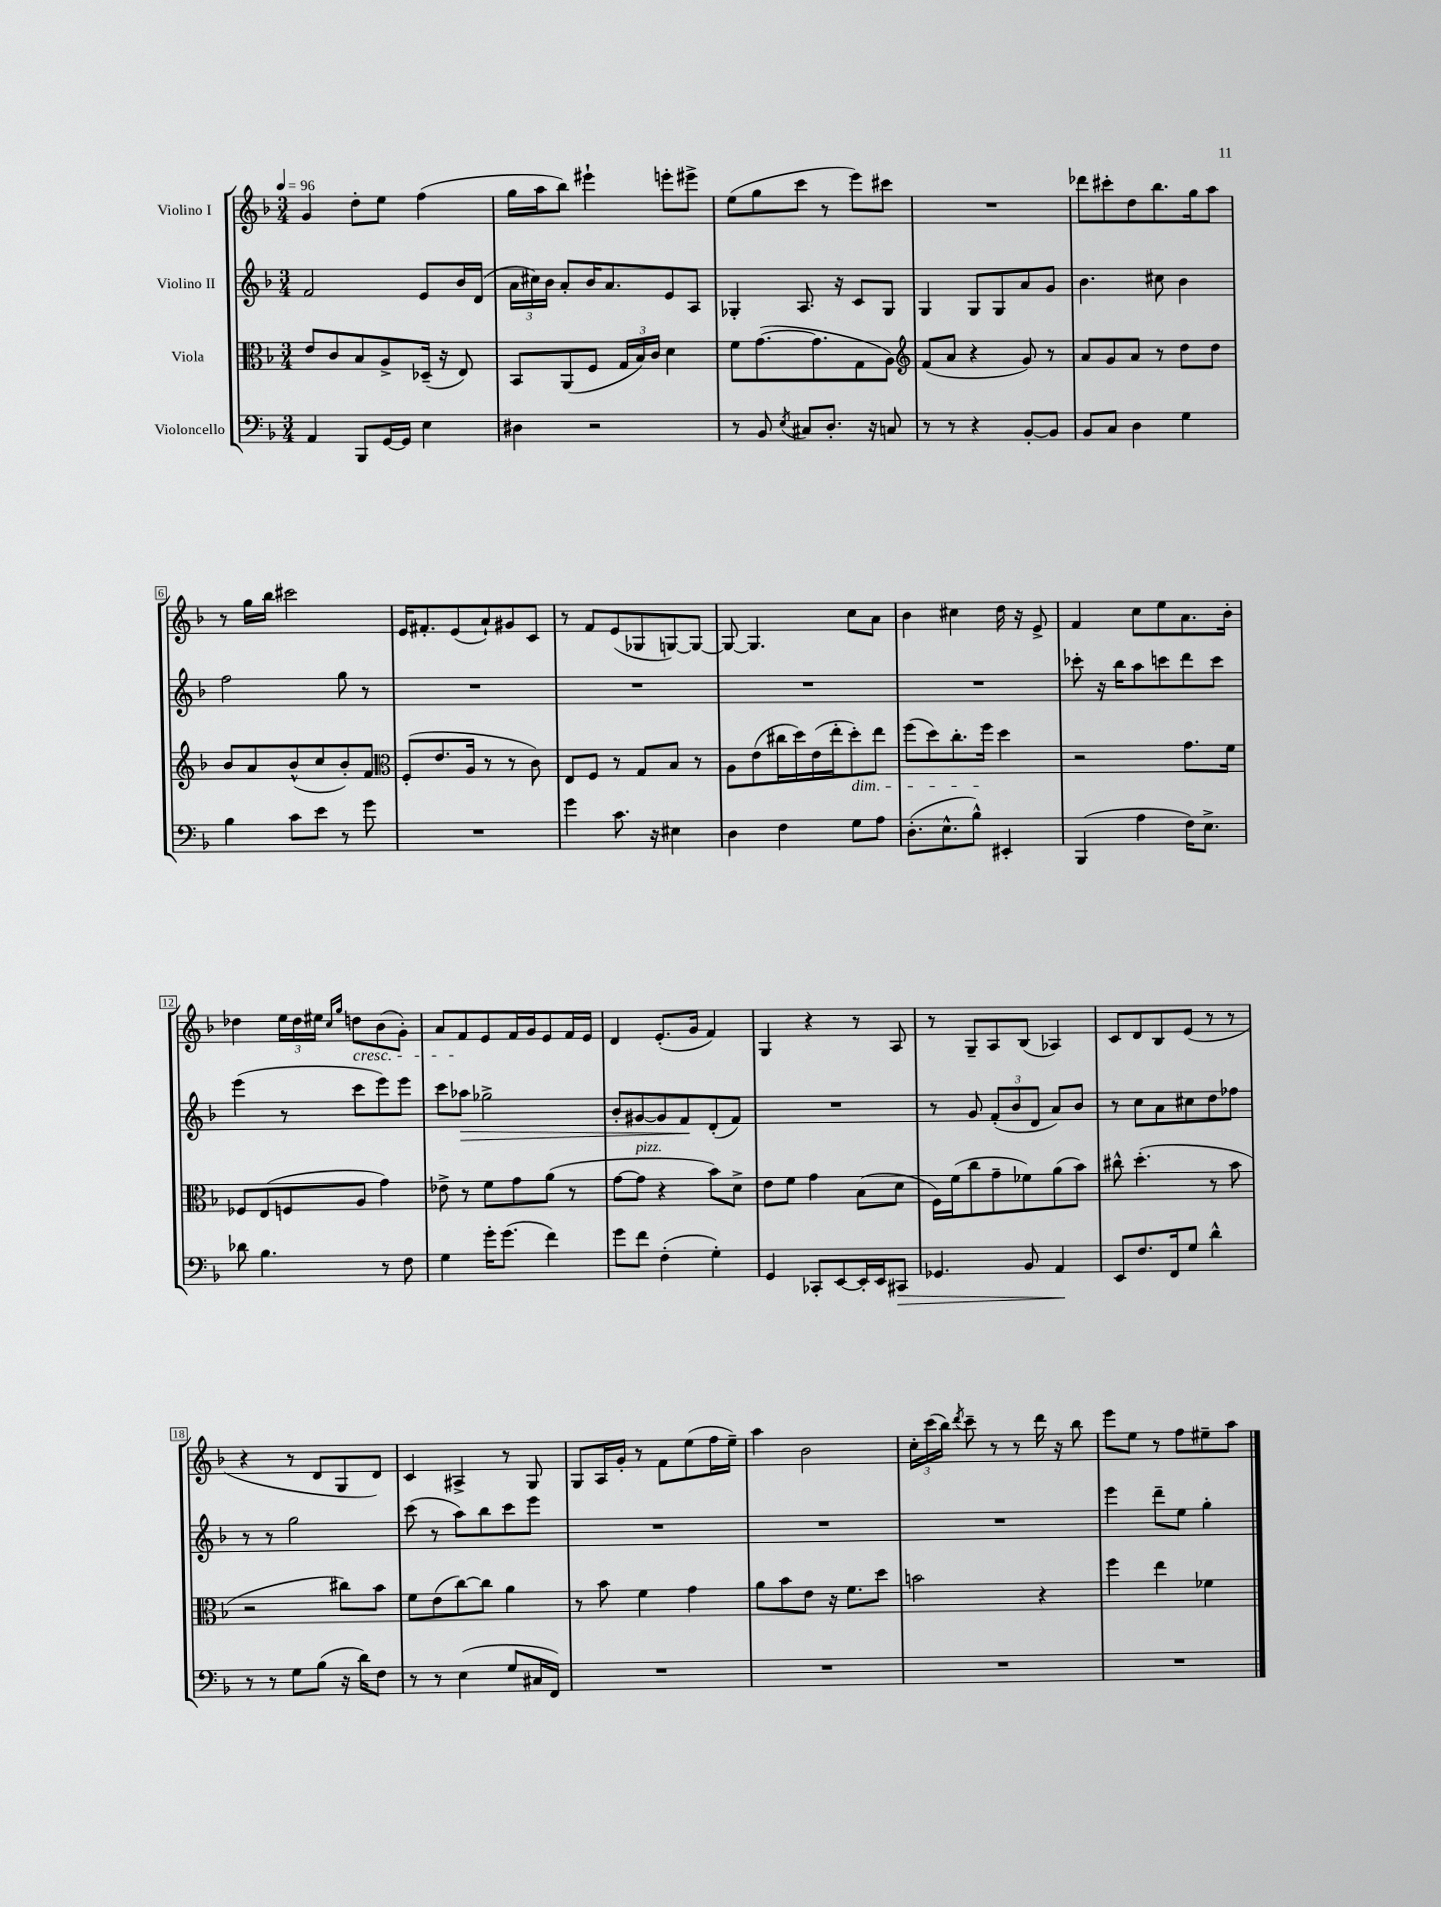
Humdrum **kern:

**kern	**dynam	**kern	**kern	**dynam	**kern
*part4	*part4	*part3	*part2	*part2	*part1
*staff4	*staff4	*staff3	*staff2	*staff2	*staff1
*I"Violoncello	*	*I"Viola	*I"Violino II	*	*I"Violino I
*clefF4	*	*clefC3	*clefG2	*	*clefG2
*k[b-]	*	*k[b-]	*k[b-]	*	*k[b-]
*M3/4	*	*M3/4	*M3/4	*	*M3/4
*MM96	*	*MM96	*MM96	*	*MM96
=1	=1	=1	=1	=1	=1
4AA/	.	8e/L	2f/	.	4g/
.	.	8c/	.	.	.
8BBB-/L	.	8B-/	.	.	8dd'\L
[16GG/L	.	8A^/	.	.	8ee\J
16GG/JJ]	.	.	.	.	.
4E\	.	(16D-X~/Jk	8e/L	.	(4ff\
.	.	16r	.	.	.
.	.	8E/)	16b-/L	.	.
.	.	.	(16d/JJ	.	.
=2	=2	=2	=2	=2	=2
4D#X\	.	8BB-/L	24a\LL	.	16gg\LL
.	.	.	24cc#X\)	.	.
.	.	.	.	.	16aa\J
.	.	.	24b-\JJ	.	.
.	.	(8AA/	8a'/L	.	8bb-\J)
2r	.	8F/J	16b-/K	.	4eee#X`\
.	.	.	8.a/	.	.
.	.	24G/LL	.	.	.
.	.	24B-/)	.	.	.
.	.	24c/JJ	.	.	.
.	.	4d\	8e/	.	8eeen'\L
.	.	.	8A/J	.	8eee#X^\J
=3	=3	=3	=3	=3	=3
8r	.	8f\L	4G-X'/	.	(8ee\L
8BB-/	.	([8.g\	.	.	8gg\
8qE/	.	.	.	.	.
8C#X/L	.	.	8.A/	.	8ccc\J
.	.	8.g\]	.	.	.
8.D'/J	.	.	.	.	8r
.	.	.	16r	.	.
.	.	8G\	8c/L	.	8eee\L)
16r	.	.	.	.	.
8Cn/	.	8A\J)	8G-/J	.	8ccc#X\J
=4	=4	=4	=4	=4	=4
*	*	*clefG2	*	*	*
8r	.	(8f/L	4G/	.	2.r
8r	.	8a/J	.	.	.
4r	.	4r	8G/L	.	.
.	.	.	8G/	.	.
[8BB-'/L	.	8g/)	8a/	.	.
8BB-/J]	.	8r	8g/J	.	.
=5	=5	=5	=5	=5	=5
8BB-/L	.	8a/L	4.b-\	.	8ddd-X\L
8C/J	.	8g/	.	.	8ccc#X'\
4D\	.	8a/J	.	.	8dd\
.	.	8r	8cc#X\	.	8.bb-\
4G\	.	8dd\L	4b-\	.	.
.	.	.	.	.	16gg\k
.	.	8dd\J	.	.	8aa\J
!!LO:LB:g=z
=6	=6	=6	=6	=6	=6
4B-\	.	8b-/L	2ff\	.	8r
.	.	8a/	.	.	16gg\LL
.	.	.	.	.	16bb-\JJ
8c\L	.	(8b-^^/	.	.	2ccc#X\
8e\J	.	8cc/	.	.	.
8r	.	8b-'/)	8gg\	.	.
8g\	.	8f/J	8r	.	.
=7	=7	=7	=7	=7	=7
*	*	*clefC3	*	*	*
2.r	.	(8F'/L	2.r	.	16e/KL
.	.	.	.	.	8.f#X'/
.	.	8.e/	.	.	.
.	.	.	.	.	(8e/
.	.	16A/Jk	.	.	.
.	.	8r	.	.	8a`/)
.	.	8r	.	.	8g#X/
.	.	8c\)	.	.	8c/J
=8	=8	=8	=8	=8	=8
4g\	.	8E/L	2.r	.	8r
.	.	8F/J	.	.	8f/L
8.c\	.	8r	.	.	(8e/
.	.	8G/L	.	.	8G-X/
16r	.	.	.	.	.
4E#X\	.	8B-/J	.	.	[8Gn/)
.	.	8r	.	.	8G/J_
=9	=9	=9	=9	=9	=9
4D\	.	8A\L	2.r	.	8G/_
.	.	(8e\	.	.	4.G/]
4F\	.	16cc#X\L	.	.	.
.	.	16dd\)	.	.	.
.	.	(16e\	.	.	.
.	.	16ee'\J	.	.	.
!	!	!LO:TX:b:i:t=dim.	!	!	!
8G\L	.	8dd'\)	.	.	8cc\L
8A\J	.	8ee\J	.	.	8a\J
=10	=10	=10	=10	=10	=10
(8.D'\L	.	(8ff\L	2.r	.	4b-\
.	.	8dd\)	.	.	.
8.E^^\	.	.	.	.	.
.	.	8.cc'\	.	.	4cc#X\
8B-^^\J)	.	.	.	.	.
.	.	16ff\Jk	.	.	.
4EE#X'/	.	4dd\	.	.	16dd\
.	.	.	.	.	16r
.	.	.	.	.	8e^/
=11	=11	=11	=11	=11	=11
(4BBB-/	.	2r	8ccc-X'\	.	4f/
.	.	.	16r	.	.
.	.	.	16bb-\KL	.	.
4A\	.	.	8aa\	.	8cc\L
.	.	.	8cccn\	.	8ee\
16F\KL)	.	8.g\L	8ddd\	.	8.a\
8.E^\J	.	.	.	.	.
.	.	.	8ccc\J	.	.
.	.	16f\Jk	.	.	16b-'\Jk
!!LO:LB:g=z
=12	=12	=12	=12	=12	=12
8d-X\	.	8F-X/L	(4eee\	.	4dd-X\
4.B-\	.	(8E/	.	.	.
.	.	8Fn/	8r	.	24ee\LL
.	.	.	.	.	24dd-\
.	.	.	.	.	24ee#X\JJ
.	.	.	.	.	16qqcc/LL
.	.	.	.	.	16qqgg/JJ
!	!	!	!	!	!LO:TX:b:i:t=cresc.
.	.	8A/J	8ccc\L	.	8ddn\L
8r	.	4g\)	8eee\)	.	(8b-\
8F\	.	.	8eee\J	.	8g'\J)
=13	=13	=13	=13	=13	=13
4G\	.	8e-X^\	8ccc\L	.	8a/L
!	!	!	!	!LO:HP:b	!
.	.	8r	8aa-X\J	>	8f/
16g'\KL	.	8f\L	2gg-X^\	.	8e/
(8.g\J	.	.	.	.	.
.	.	8g\	.	.	16f/L
.	.	.	.	.	16g/J
4f\)	.	(8a\J	.	.	8e/
.	.	8r	.	.	16f/L
.	.	.	.	.	16e/JJ
=14	=14	=14	=14	=14	=14
8g\L	.	[8g\L	8b-'/L	.	4d/
!	!	!LO:TX:a:i:t=pizz.	!	!	!
8f\J	.	8g\J]	[8g#X/	.	.
(4F'\	.	4r	8g#/]	.	(8.e'/L
.	.	.	8f/	.	.
.	.	.	.	.	16g/Jk
4G'\)	.	8b-\L)	(8d'/	]	4f/)
.	.	8d^\J	8f/J)	.	.
=15	=15	=15	=15	=15	=15
4GG/	.	8e\L	2.r	.	4G/
.	.	8f\J	.	.	.
8CC-X'/L	.	4g\	.	.	4r
[8EE/	.	.	.	.	.
16EE'/L]	.	(8B-\L	.	.	8r
16EE/J	.	.	.	.	.
!	!LO:HP:b	!	!	!	!
8CC#X/J	>	8d\J	.	.	8A/
=16	=16	=16	=16	=16	=16
4.GG-X/	.	16F\LL)	8r	.	8r
.	.	(16f\J	.	.	.
.	.	8cc\	8g/	.	8G~/L
.	.	8g~\	(12f'/L	.	8A/
.	.	.	12b-/	.	.
8BB-/	.	8f-X\)	.	.	(8B-/J
.	.	.	12d/J	.	.
4AA/	.	(8a\	8a/L)	.	4A-X/)
.	.	8b-\J)	8b-/J	.	.
.	]	.	.	.	.
=17	=17	=17	=17	=17	=17
8EE/L	.	8cc#X^^\	8r	.	8c/L
8.F/	.	(4.dd'\	8cc\L	.	8d/
.	.	.	8a\	.	8B-/
16FF/k	.	.	.	.	.
8G/J	.	.	8cc#X\	.	(8e/J
4d^^\	.	8r	8dd\	.	8r
.	.	8b-\	8ff-X\J	.	8r
!!LO:LB:g=z
=18	=18	=18	=18	=18	=18
8r	.	2r	8r	.	4r
8r	.	.	8r	.	.
8G\L	.	.	2gg\	.	8r
(8B-\J	.	.	.	.	8d/L
16r	.	8cc#X\L)	.	.	8G/
16d\KL)	.	.	.	.	.
8F\J	.	8b-\J	.	.	8d/J)
=19	=19	=19	=19	=19	=19
8r	.	8f\L	(8ccc\	.	4c/
8r	.	(8e\	8r	.	.
(4E\	.	[8cc\)	8aa\L)	.	4A#X^/
.	.	8cc\J]	8bb-\	.	.
8G/L	.	4a\	8ccc\	.	8r
16C#X/L	.	.	8eee\J	.	8G/
16FF/JJ)	.	.	.	.	.
=20	=20	=20	=20	=20	=20
2.r	.	8r	2.r	.	8G/L
.	.	8b-\	.	.	16A/L
.	.	.	.	.	16g'/JJ
.	.	4f\	.	.	8r
.	.	.	.	.	8f\L
.	.	4g\	.	.	(8ee\
.	.	.	.	.	16ff\L
.	.	.	.	.	16ee~\JJ)
=21	=21	=21	=21	=21	=21
2.r	.	8a\L	2.r	.	4aa\
.	.	8b-\	.	.	.
.	.	8e\J	.	.	2b-\
.	.	16r	.	.	.
.	.	8.f\L	.	.	.
.	.	8dd\J	.	.	.
=22	=22	=22	=22	=22	=22
2.r	.	2bn\	2.r	.	24cc'\LL
.	.	.	.	.	(24ccc\
.	.	.	.	.	24bb-\JJ)
.	.	.	.	.	8qddd/
.	.	.	.	.	8ccc~\
.	.	.	.	.	8r
.	.	.	.	.	8r
.	.	4r	.	.	16ddd\
.	.	.	.	.	16r
.	.	.	.	.	8bb-\
=23	=23	=23	=23	=23	=23
2.r	.	4ff\	4eee\	.	8eee\L
.	.	.	.	.	8ee\J
.	.	4ee\	8ddd~\L	.	8r
.	.	.	8ee\J	.	8ff\L
.	.	4f-X\	4gg'\	.	8ee#X~\
.	.	.	.	.	8aa\J
==	==	==	==	==	==
*-	*-	*-	*-	*-	*-
